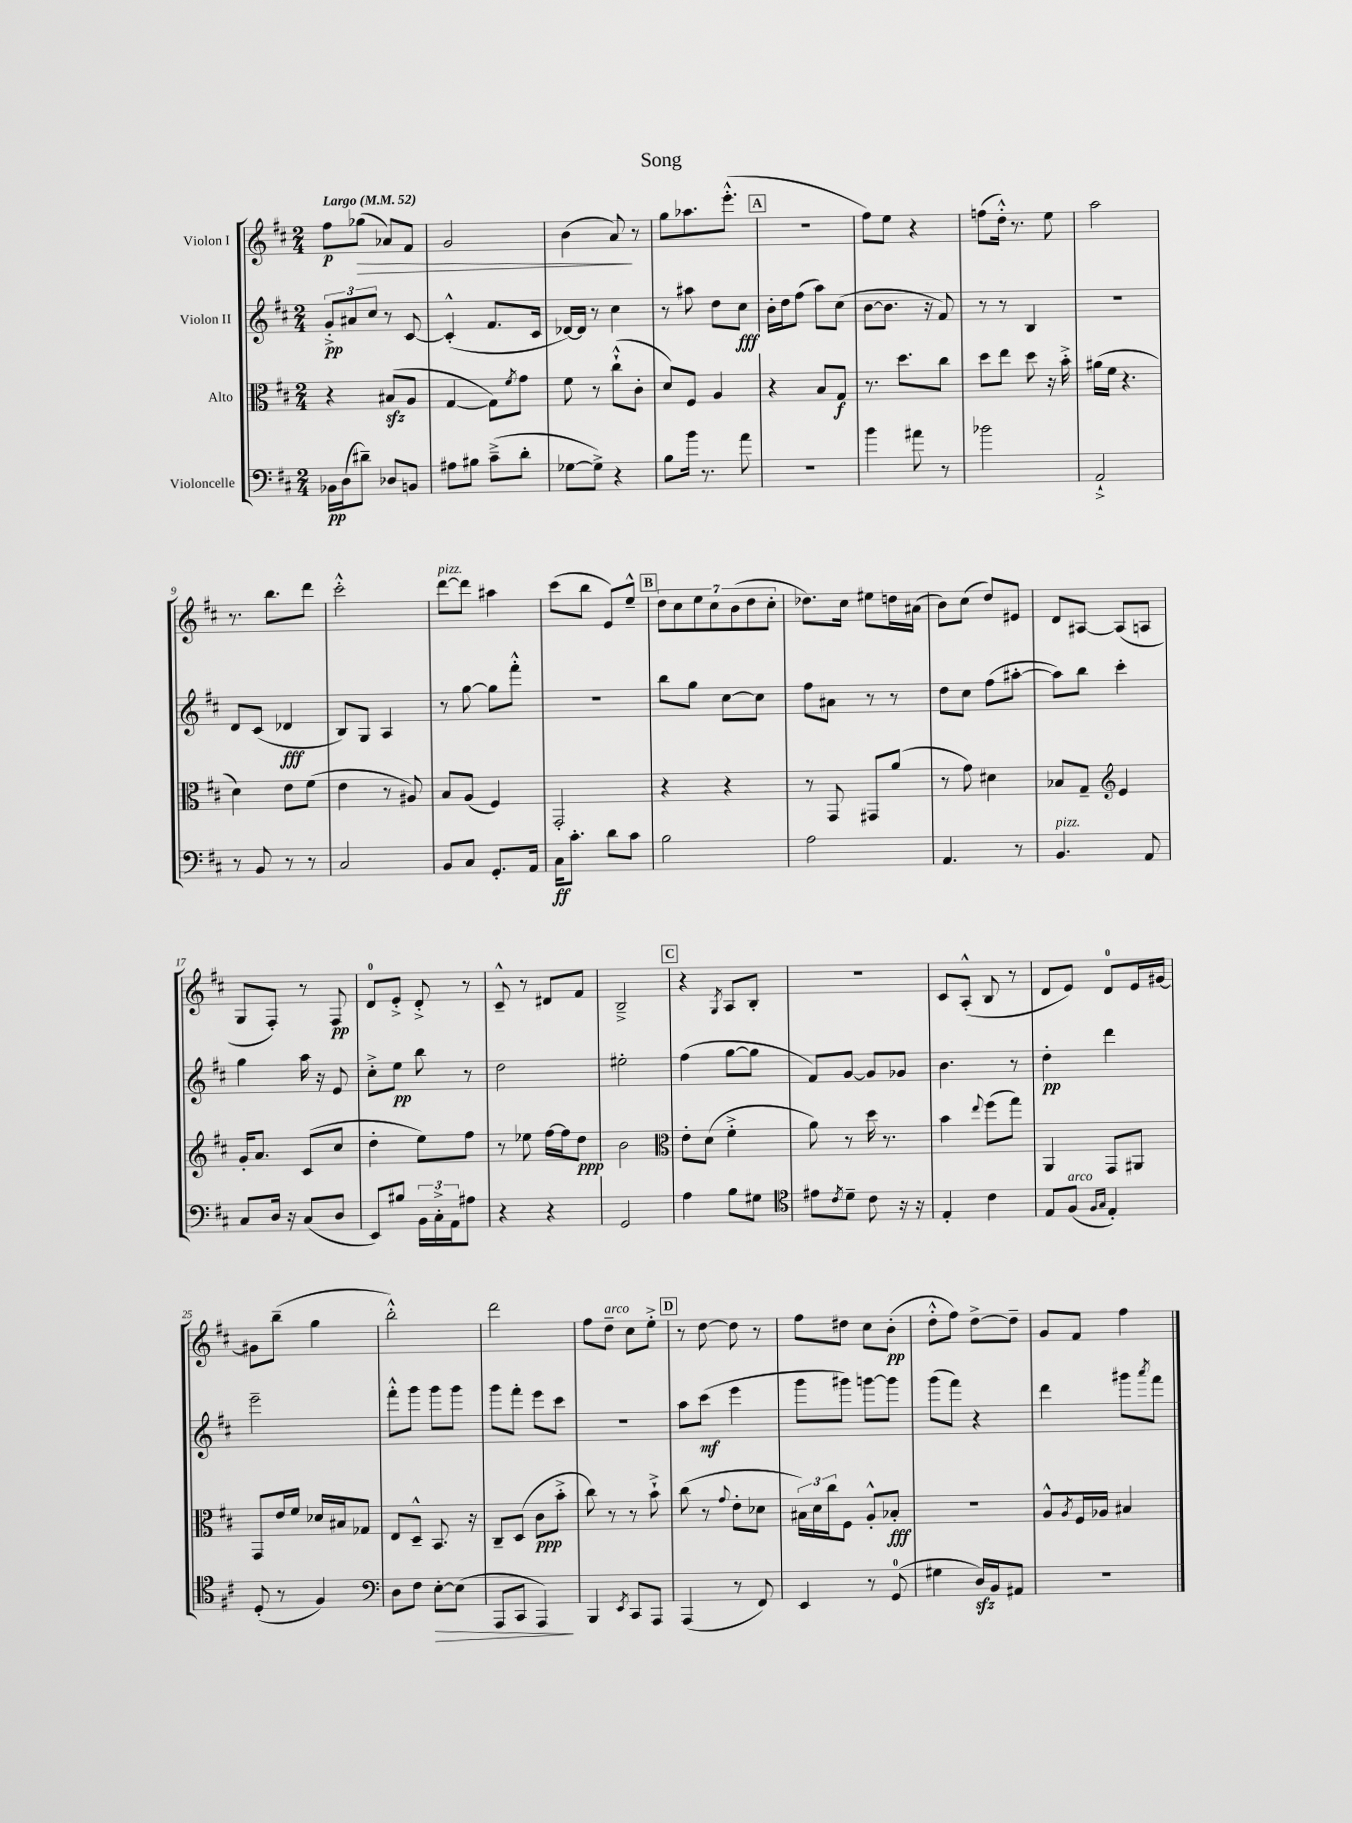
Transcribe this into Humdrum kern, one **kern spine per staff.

**kern	**dynam	**kern	**dynam	**kern	**dynam	**kern	**dynam
*part4	*part4	*part3	*part3	*part2	*part2	*part1	*part1
*staff4	*staff4	*staff3	*staff3	*staff2	*staff2	*staff1	*staff1
*I"Violoncelle	*	*I"Alto	*	*I"Violon II	*	*I"Violon I	*
*clefF4	*	*clefC3	*	*clefG2	*	*clefG2	*
*k[f#c#]	*	*k[f#c#]	*	*k[f#c#]	*	*k[f#c#]	*
*M2/4	*	*M2/4	*	*M2/4	*	*M2/4	*
*MM52	*	*MM52	*	*MM52	*	*MM52	*
=1	=1	=1	=1	=1	=1	=1	=1
!	!	!	!	!	!	!LO:TX:a:B:t=Largo	!
16BB-X\LL	pp	4r	.	12g'^/L	pp	8ff#\L	p
(16D\J	.	.	.	.	.	.	.
.	.	.	.	12a#X/	.	.	.
!	!	!	!	!	!	!	!LO:HP:b
8d#X~\J)	.	.	.	.	.	(8gg-X\J	>
.	.	.	.	12cc#/J	.	.	.
8D-X/L	.	(8B#Xzz/L	.	8r	.	8a-X/L)	.
8BBn/J	.	8A/J	.	[8c#/	.	8f#/J	.
=2	=2	=2	=2	=2	=2	=2	=2
8A#X\L	.	[4G/	.	(4c#'^^/]	.	2g/	.
8B#X\J	.	.	.	.	.	.	.
(8c#~^\L	.	8G\L])	.	8.f#/L	.	.	.
.	.	8qf#/	.	.	.	.	.
8d'\J	.	8g\J	.	.	.	.	.
.	.	.	.	16c#/Jk	.	.	.
=3	=3	=3	=3	=3	=3	=3	=3
[8G-X\L	.	8f#\	.	[16d-X/LL)	.	(4b\	.
.	.	.	.	16d-/JJ]	.	.	.
8G-^\J])	.	8r	.	8r	.	.	.
4r	.	(8cc#`^^\L	.	4cc#\	.	8a/)	.
.	.	8c#'\J	.	.	.	8r	]
=4	=4	=4	=4	=4	=4	=4	=4
8B\L	.	8d/L)	.	8r	.	8gg\L	.
16b\Jk	.	8F#/J	.	8aa#X\	.	8.aa-X\	.
8.r	.	.	.	.	.	.	.
.	.	4A/	.	8dd\L	.	.	.
.	.	.	.	.	.	(8.eee'^^\J	.
8a\	.	.	.	8cc#\J	fff	.	.
!!LO:REH:place=s1:t=A
=5	=5	=5	=5	=5	=5	=5	=5
2r	.	4r	.	16b'\LL	.	2r	.
.	.	.	.	16dd\J	.	.	.
.	.	.	.	(8ff#\J	.	.	.
.	.	8B/L	.	8aa\L)	.	.	.
.	.	8G/J	f	(8cc#\J	.	.	.
=6	=6	=6	=6	=6	=6	=6	=6
4b\	.	8.r	.	[8b\L	.	8ff#\L)	.
.	.	.	.	8.b\J]	.	8ee\J	.
.	.	8.dd\L	.	.	.	.	.
8a#X\	.	.	.	.	.	4r	.
.	.	.	.	16r	.	.	.
8r	.	8cc#\J	.	8f#/)	.	.	.
=7	=7	=7	=7	=7	=7	=7	=7
2b-X\	.	8dd\L	.	8r	.	(8ffn\L	.
.	.	8ee\J	.	8r	.	16dd'^^\Jk)	.
.	.	.	.	.	.	8.r	.
.	.	8dd\	.	4B/	.	.	.
.	.	16r	.	.	.	8ee\	.
.	.	16b'^\	.	.	.	.	.
=8	=8	=8	=8	=8	=8	=8	=8
2AA`^/	.	(16a#X\LL	.	2r	.	2aa\	.
.	.	16f#\JJ	.	.	.	.	.
.	.	4.r	.	.	.	.	.
!!LO:LB:g=z
=9	=9	=9	=9	=9	=9	=9	=9
8r	.	4d\)	.	8d/L	.	8.r	.
8BB/	.	.	.	(8c#/J	.	.	.
.	.	.	.	.	.	8.bb\L	.
8r	.	8e\L	.	4d-X/	fff	.	.
8r	.	(8f#\J	.	.	.	8ddd\J	.
=10	=10	=10	=10	=10	=10	=10	=10
2C#/	.	4e\	.	8B/L)	.	2ccc#'^^\	.
.	.	.	.	8G/J	.	.	.
.	.	8r	.	4A/	.	.	.
.	.	8A#X/)	.	.	.	.	.
=11	=11	=11	=11	=11	=11	=11	=11
!	!	!	!	!	!	!LO:TX:a:i:t=pizz.	!
8BB/L	.	8B/L	.	8r	.	[8ddd\L	.
8C#/J	.	(8A/J	.	[8gg\	.	8ddd\J]	.
8.GG'/L	.	4F#/)	.	8gg\L]	.	4aa#X\	.
.	.	.	.	8fff#'^^\J	.	.	.
16AA/Jk	.	.	.	.	.	.	.
=12	=12	=12	=12	=12	=12	=12	=12
16C#\KL	ff	2GG'/	.	2r	.	(8ccc#\L	.
8.c#'\J	.	.	.	.	.	.	.
.	.	.	.	.	.	8bb\J	.
8d\L	.	.	.	.	.	8e/L)	.
8c#\J	.	.	.	.	.	8ee~^^/J	.
!!LO:REH:place=s1:t=B
=13	=13	=13	=13	=13	=13	=13	=13
2B\	.	4r	.	8bb\L	.	14dd\L	.
.	.	.	.	.	.	14cc#\	.
.	.	.	.	8gg\J	.	.	.
.	.	.	.	.	.	14ee\	.
.	.	.	.	.	.	14cc#\	.
.	.	4r	.	[8cc#\L	.	.	.
.	.	.	.	.	.	(14b\	.
.	.	.	.	.	.	14dd\	.
.	.	.	.	8cc#\J]	.	.	.
.	.	.	.	.	.	14cc#'\J	.
=14	=14	=14	=14	=14	=14	=14	=14
2A\	.	8r	.	8ff#\L	.	8.dd-X\L)	.
.	.	8GG/	.	8a#X\J	.	.	.
.	.	.	.	.	.	16cc#\Jk	.
.	.	8GG#X/L	.	8r	.	8ee#X\L	.
.	.	(8a/J	.	8r	.	16ddn\L	.
.	.	.	.	.	.	(16a#X\JJ	.
=15	=15	=15	=15	=15	=15	=15	=15
4.AA/	.	8r	.	8dd\L	.	8b\L)	.
.	.	8g\)	.	8cc#\J	.	(8cc#\J	.
.	.	4d#X\	.	(8ff#\L	.	8dd/L)	.
8r	.	.	.	[8aa#X'\J	.	8e#X/J	.
=16	=16	=16	=16	=16	=16	=16	=16
!LO:TX:a:i:t=pizz.	!	!	!	!	!	!	!
4.BB/	.	8B-X/L	.	8aa#\L])	.	8d/L	.
.	.	8G~/J	.	8bb\J	.	[8A#X/J	.
*	*	*clefG2	*	*	*	*	*
.	.	4e/	.	4ccc#'\	.	(8A#/L]	.
8AA/	.	.	.	.	.	8An/J	.
!!LO:LB:g=z
=17	=17	=17	=17	=17	=17	=17	=17
8C#/L	.	16g'/KL	.	4gg\	.	8G/L	.
.	.	8.a/J	.	.	.	.	.
16D/Jk	.	.	.	.	.	8F#'/J)	.
16r	.	.	.	.	.	.	.
(8C#/L	.	(8c#/L	.	16aa\	.	8r	.
.	.	.	.	16r	.	.	.
8D/J	.	8cc#/J	.	8e/	.	8F#/	pp
=18	=18	=18	=18	=18	=18	=18	=18
8EE/L)	.	4dd'\	.	8cc#'^\L	.	8d/L	.
8B#X/J	.	.	.	8ee\J	pp	8e'^/J	.
24BB\LL	.	8ee\L)	.	8bb\	.	8d'^/	.
24C#'^\	.	.	.	.	.	.	.
24AA\J	.	.	.	.	.	.	.
8A#X\J	.	8ff#\J	.	8r	.	8r	.
=19	=19	=19	=19	=19	=19	=19	=19
4r	.	8r	.	2dd\	.	8c#~^^/	.
.	.	8ee-X\	.	.	.	8r	.
4r	.	[16ff#\LL	.	.	.	8d#X/L	.
.	.	16ff#\J]	.	.	.	.	.
.	.	8dd\J	ppp	.	.	8f#/J	.
=20	=20	=20	=20	=20	=20	=20	=20
2GG/	.	2b\	.	2ee#X'\	.	2B~^/	.
!!LO:REH:place=s1:t=C
=21	=21	=21	=21	=21	=21	=21	=21
*	*	*clefC3	*	*	*	*	*
4A\	.	8e'\L	.	(4ff#\	.	4r	.
.	.	(8d\J	.	.	.	.	.
.	.	.	.	.	.	8qG/	.
8B\L	.	4f#'^\	.	[8gg\L	.	8A/L	.
8G#X\J	.	.	.	8gg\J]	.	8B'/J	.
=22	=22	=22	=22	=22	=22	=22	=22
*clefC4	*	*	*	*	*	*	*
8e#X\L	.	8a\)	.	8f#/L)	.	2r	.
8qc#/	.	.	.	.	.	.	.
8d~\J	.	8r	.	[8g/J	.	.	.
8c#\	.	16dd\	.	8g/L]	.	.	.
.	.	8.r	.	.	.	.	.
16r	.	.	.	8g-X/J	.	.	.
16r	.	.	.	.	.	.	.
=23	=23	=23	=23	=23	=23	=23	=23
4E'/	.	4b\	.	4.b\	.	8c#/L	.
.	.	.	.	.	.	(8A'^^/J	.
.	.	8qqee/	.	.	.	.	.
4c#\	.	(8ff#\L	.	.	.	8B/	.
.	.	8gg\J)	.	8r	.	8r	.
=24	=24	=24	=24	=24	=24	=24	=24
8E/L	.	4AA/	.	4dd'\	pp	8d/L	.
!LO:TX:a:i:t=arco	!	!	!	!	!	!	!
(8F#/J	.	.	.	.	.	8e/J)	.
16qqF#/LL	.	.	.	.	.	.	.
16qqG/JJ	.	.	.	.	.	.	.
4E'/)	.	8GG/L	.	4ddd\	.	8d/L	.
.	.	8AA#X/J	.	.	.	16e/L	.
.	.	.	.	.	.	[16g#X/JJ	.
!!LO:LB:g=z
=25	=25	=25	=25	=25	=25	=25	=25
(8D'/	.	8GG/L	.	2eee~\	.	8g#X\L]	.
8r	.	16e/L	.	.	.	(8bb~\J	.
.	.	16f#/JJ	.	.	.	.	.
4F#/)	.	16d-X/LL	.	.	.	4gg\	.
.	.	16B#X/J	.	.	.	.	.
.	.	8G-X/J	.	.	.	.	.
=26	=26	=26	=26	=26	=26	=26	=26
*clefF4	*	*	*	*	*	*	*
8D\L	.	8E/L	.	8fff#'^^\L	.	2bb'^^\)	.
8F#\J	.	8D~^^/J	.	8ggg\J	.	.	.
!	!LO:HP:b	!	!	!	!	!	!
[8E'\L	>	8.BB/	.	8ggg\L	.	.	.
(8E\J]	.	.	.	8ggg\J	.	.	.
.	.	16r	.	.	.	.	.
=27	=27	=27	=27	=27	=27	=27	=27
8AAA/L	.	8C#~/L	.	8ggg\L	.	2ddd\	.
8CC#/J	.	(8D/J	.	8fff#'\J	.	.	.
4AAA/)	.	8c#\L	ppp	8eee\L	.	.	.
.	.	8b'^\J	.	8ccc#\J	.	.	.
.	]	.	.	.	.	.	.
=28	=28	=28	=28	=28	=28	=28	=28
4BBB/	.	8cc#\)	.	2r	.	8ff#\L	.
!	!	!	!	!	!	!LO:TX:a:i:t=arco	!
.	.	8r	.	.	.	8dd~\J	.
8qEE/	.	.	.	.	.	.	.
8CC#/L	.	8r	.	.	.	8cc#\L	.
8AAA/J	.	8b`^\	.	.	.	8ee'^\J	.
!!LO:REH:place=s1:t=D
=29	=29	=29	=29	=29	=29	=29	=29
(4AAA/	.	(8cc#\	.	8aa\L	.	8r	.
.	.	8r	.	(8ccc#\J	mf	[8dd\	.
.	.	8qqg/	.	.	.	.	.
8r	.	8e'\L	.	4eee\	.	8dd\]	.
8FF#/)	.	8d-X\J	.	.	.	8r	.
=30	=30	=30	=30	=30	=30	=30	=30
4EE/	.	24B#X\LL)	.	8ggg\L	.	8ff#\L	.
.	.	24d\	.	.	.	.	.
.	.	24cc#\J	.	.	.	.	.
.	.	8F#\J	.	8ggg#X\J)	.	8dd#X\J	.
8r	.	8A'^^/L	.	[8gggn\L	.	8cc#\L	.
(8GG/	.	8B-X'/J	fff	8ggg\J]	.	(8b'\J	pp
=31	=31	=31	=31	=31	=31	=31	=31
4G#X\	.	2r	.	(8ggg\L	.	8dd'^^\L	.
.	.	.	.	8fff#\J)	.	8ff#\J)	.
16Dzz/LL)	.	.	.	4r	.	[8dd^\L	.
16BB/J	.	.	.	.	.	.	.
8AA#X/J	.	.	.	.	.	8dd~\J]	.
=32	=32	=32	=32	=32	=32	=32	=32
2r	.	8A^^/L	.	4ddd\	.	8g/L	.
.	.	8qA/	.	.	.	.	.
.	.	16F#/L	.	.	.	8f#/J	.
.	.	16A-X/JJ	.	.	.	.	.
.	.	4B#X/	.	8ggg#X\L	.	4ff#\	.
.	.	.	.	8qaaa/	.	.	.
.	.	.	.	8fff#\J	.	.	.
==	==	==	==	==	==	==	==
*-	*-	*-	*-	*-	*-	*-	*-
